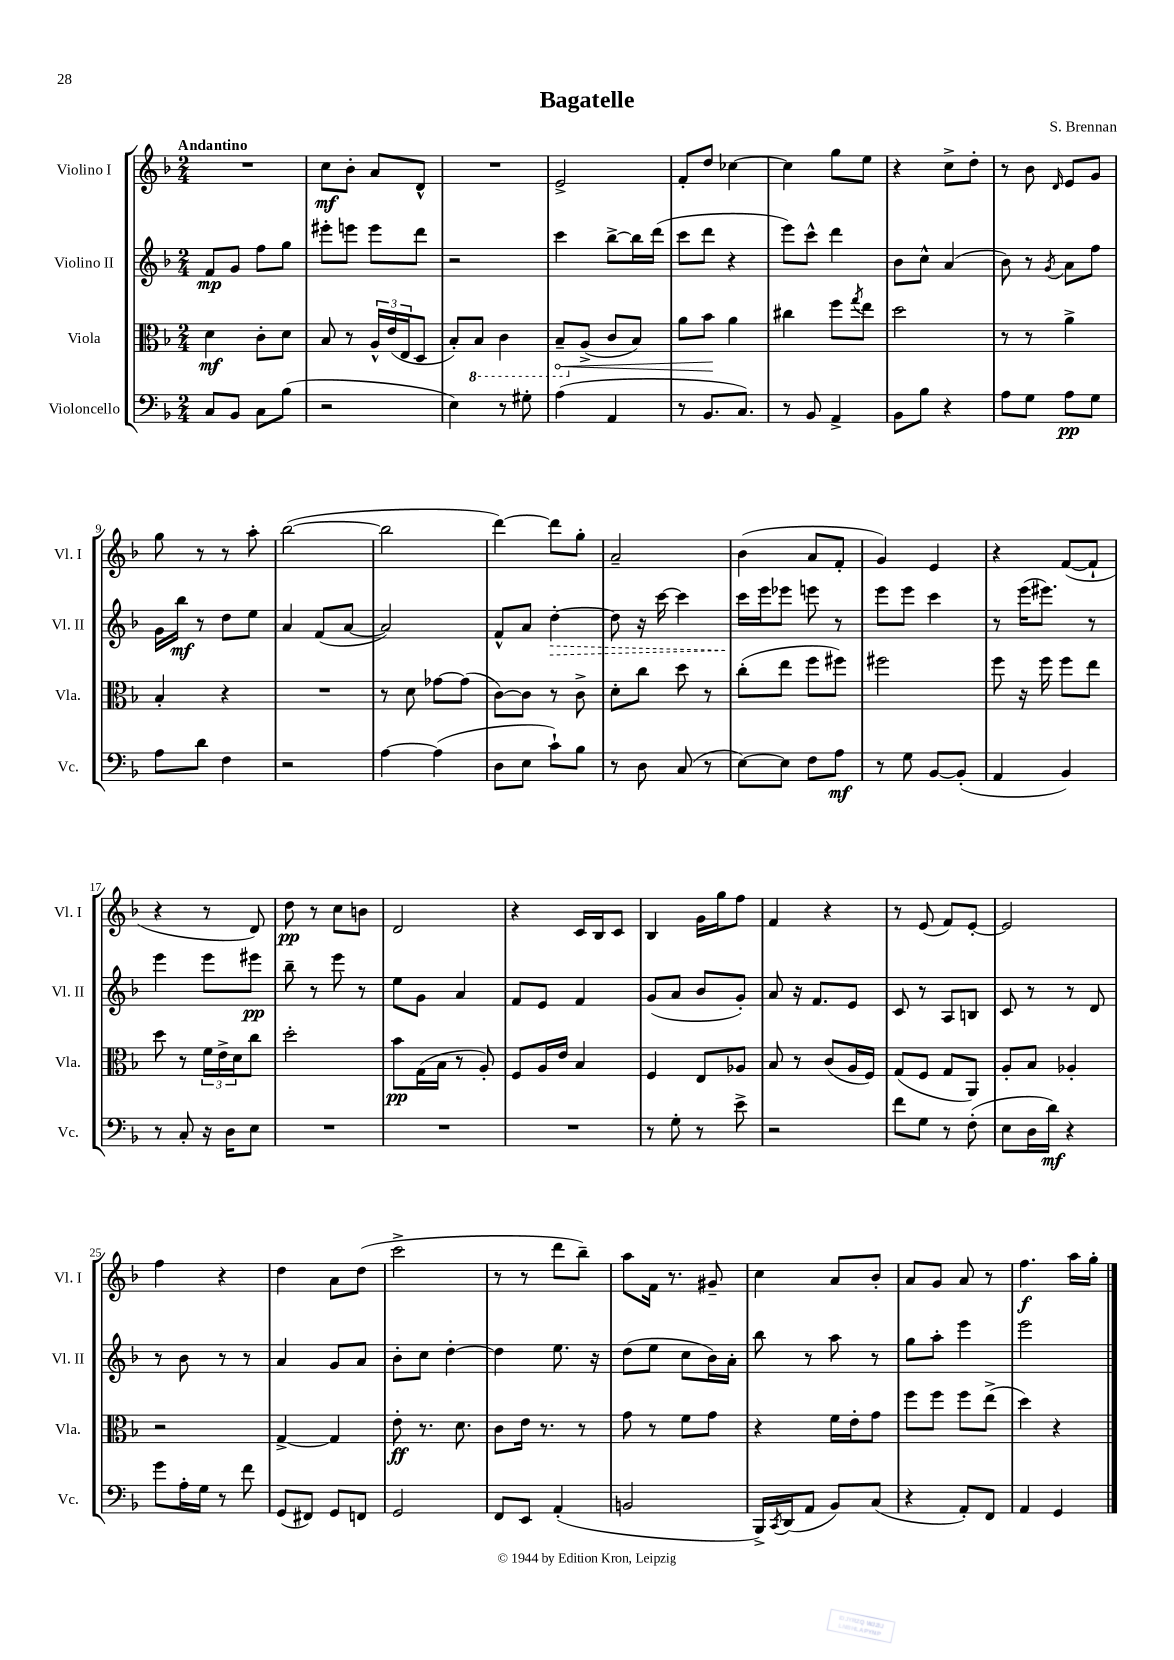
\header { title = "Bagatelle" composer = "S. Brennan" }
<<
\new StaffGroup <<
\new Staff = "s0" \with { instrumentName = "Violino I" shortInstrumentName = "Vl. I" } {
    \clef treble \key f \major \numericTimeSignature \time 2/4 \tempo "Andantino"
    R2 |
    c''8\mf bes'8-. a'8 d'8-^ |
    R2 |
    e'2-> |
    f'8-. d''8 ces''4~ |
    ces''4 g''8 e''8 |
    r4 c''8-> d''8-. |
    r8 bes'8 \grace { d'16 } e'8 g'8 |
    g''8 r8 r8 a''8-. |
    bes''2~( |
    bes''2 |
    d'''4~) d'''8 g''8-. |
    a'2-- |
    bes'4( a'8 f'8-. |
    g'4) e'4 |
    r4 f'8~( f'8-! |
    r4 r8 d'8) |
    d''8\pp r8 c''8 b'8 |
    d'2 |
    r4 c'16 bes16 c'8 |
    bes4 g'16 g''16 f''8 |
    f'4 r4 |
    r8 e'8( f'8) e'8~-. |
    e'2 |
    f''4 r4 |
    d''4 a'8 d''8( |
    c'''2-> |
    r8 r8 d'''8 bes''8--) |
    a''8 f'16 r8. gis'8-- |
    c''4 a'8 bes'8-. |
    a'8 g'8 a'8 r8 |
    f''4.\f a''16 g''16-. \bar "|." |
}
\new Staff = "s1" \with { instrumentName = "Violino II" shortInstrumentName = "Vl. II" } {
    \clef treble \key f \major \numericTimeSignature \time 2/4
    f'8\mp g'8 f''8 g''8 |
    eis'''8-. e'''8 e'''8 d'''8 |
    r2 |
    c'''4 bes''8~-> bes''16 d'''16( |
    c'''8 d'''8 r4 |
    e'''8) c'''8-^ d'''4 |
    bes'8 c''8-^ a'4( |
    bes'8) r8 \acciaccatura { g'8 } a'8 f''8 |
    g'16 bes''16\mf r8 d''8 e''8 |
    a'4 f'8( a'8~ |
    a'2) |
    f'8-^ a'8 \once \override Hairpin.style = #'dashed-line d''4~-.\> |
    d''8 r16 c'''16~ c'''4 |
    c'''16\! e'''16 ees'''8 e'''8 r8 |
    e'''8 e'''8 c'''4 |
    r8 e'''16( eis'''8.) r8 |
    e'''4 e'''8 eis'''8\pp |
    bes''8-- r8 e'''8 r8 |
    e''8 g'8 a'4 |
    f'8 e'8 f'4 |
    g'8( a'8 bes'8 g'8-.) |
    a'8 r16 f'8. e'8 |
    c'8 r8 a8 b8 |
    c'8 r8 r8 d'8 |
    r8 bes'8 r8 r8 |
    a'4 g'8 a'8 |
    bes'8-. c''8 d''4~-. |
    d''4 e''8. r16 |
    d''8( e''8 c''8 bes'16) a'16-. |
    bes''8 r8 a''8 r8 |
    g''8 a''8-. e'''4 |
    e'''2 \bar "|." |
}
\new Staff = "s2" \with { instrumentName = "Viola" shortInstrumentName = "Vla." } {
    \clef alto \key f \major \numericTimeSignature \time 2/4
    d'4\mf c'8-. d'8 |
    bes8 r8 \tuplet 3/2 { a16-^ e'16( e16 } d8 |
    bes8-.) \ottava #-1 bes,8 c4 |
    \once \override Hairpin.circled-tip = ##t bes,8--\< \ottava #0 a8->( c'8 bes8) |
    a'8 bes'8\! a'4 |
    cis''4 f''8 \acciaccatura { g''8 } e''8 |
    d''2 |
    r8 r8 a'4-> |
    bes4-. r4 |
    R2 |
    r8 d'8 ges'8~ ges'8( |
    c'8~) c'8 r8 c'8-> |
    d'8-. c''8 d''8 r8 |
    c''8-.( e''8 f''8 fis''8) |
    fis''2 |
    f''8 r16 f''16 f''8 e''8 |
    d''8 r8 \tuplet 3/2 { f'16 e'16-> d'16 } c''8 |
    d''2-. |
    bes'8\pp g16( bes16 r8 a8-.) |
    f8 a16 e'16 bes4 |
    f4 e8 aes8 |
    bes8 r8 c'8( a16 f16) |
    g8( f8 g8 a,8) |
    a8-. bes8 aes4-. |
    r2 |
    g4~-> g4 |
    e'8-.\ff r8. d'8. |
    c'8 e'16 r8. r8 |
    g'8 r8 f'8 g'8 |
    r4 f'16 e'16-. g'8 |
    f''8 f''8 f''8 e''8->( |
    d''4) r4 \bar "|." |
}
\new Staff = "s3" \with { instrumentName = "Violoncello" shortInstrumentName = "Vc." } {
    \clef bass \key f \major \numericTimeSignature \time 2/4
    c8 bes,8 c8 bes8( |
    r2 |
    e4) r8 gis8-. |
    a4( a,4 |
    r8 bes,8. c8.) |
    r8 bes,8 a,4-> |
    bes,8 bes8 r4 |
    a8 g8 a8\pp g8 |
    a8 d'8 f4 |
    r2 |
    a4~ a4( |
    d8 e8 c'8-!) bes8 |
    r8 d8 c8( r8 |
    e8~) e8 f8 a8\mf |
    r8 g8 bes,8~ bes,8-.( |
    a,4 bes,4) |
    r8 c8-. r16 d16 e8 |
    R2 |
    R2 |
    R2 |
    r8 g8-. r8 e'8-> |
    r2 |
    f'8 g8 r8 f8-.( |
    e8 d16 d'16\mf) r4 |
    g'8 a16-. g16 r8 f'8 |
    g,8( fis,8) g,8 f,8 |
    g,2 |
    f,8 e,8 a,4-.( |
    b,2 |
    bes,,16->) \acciaccatura { c,8 } d,16( a,8 bes,8) c8( |
    r4 a,8-.) f,8 |
    a,4 g,4 \bar "|." |
}
>>
>>
